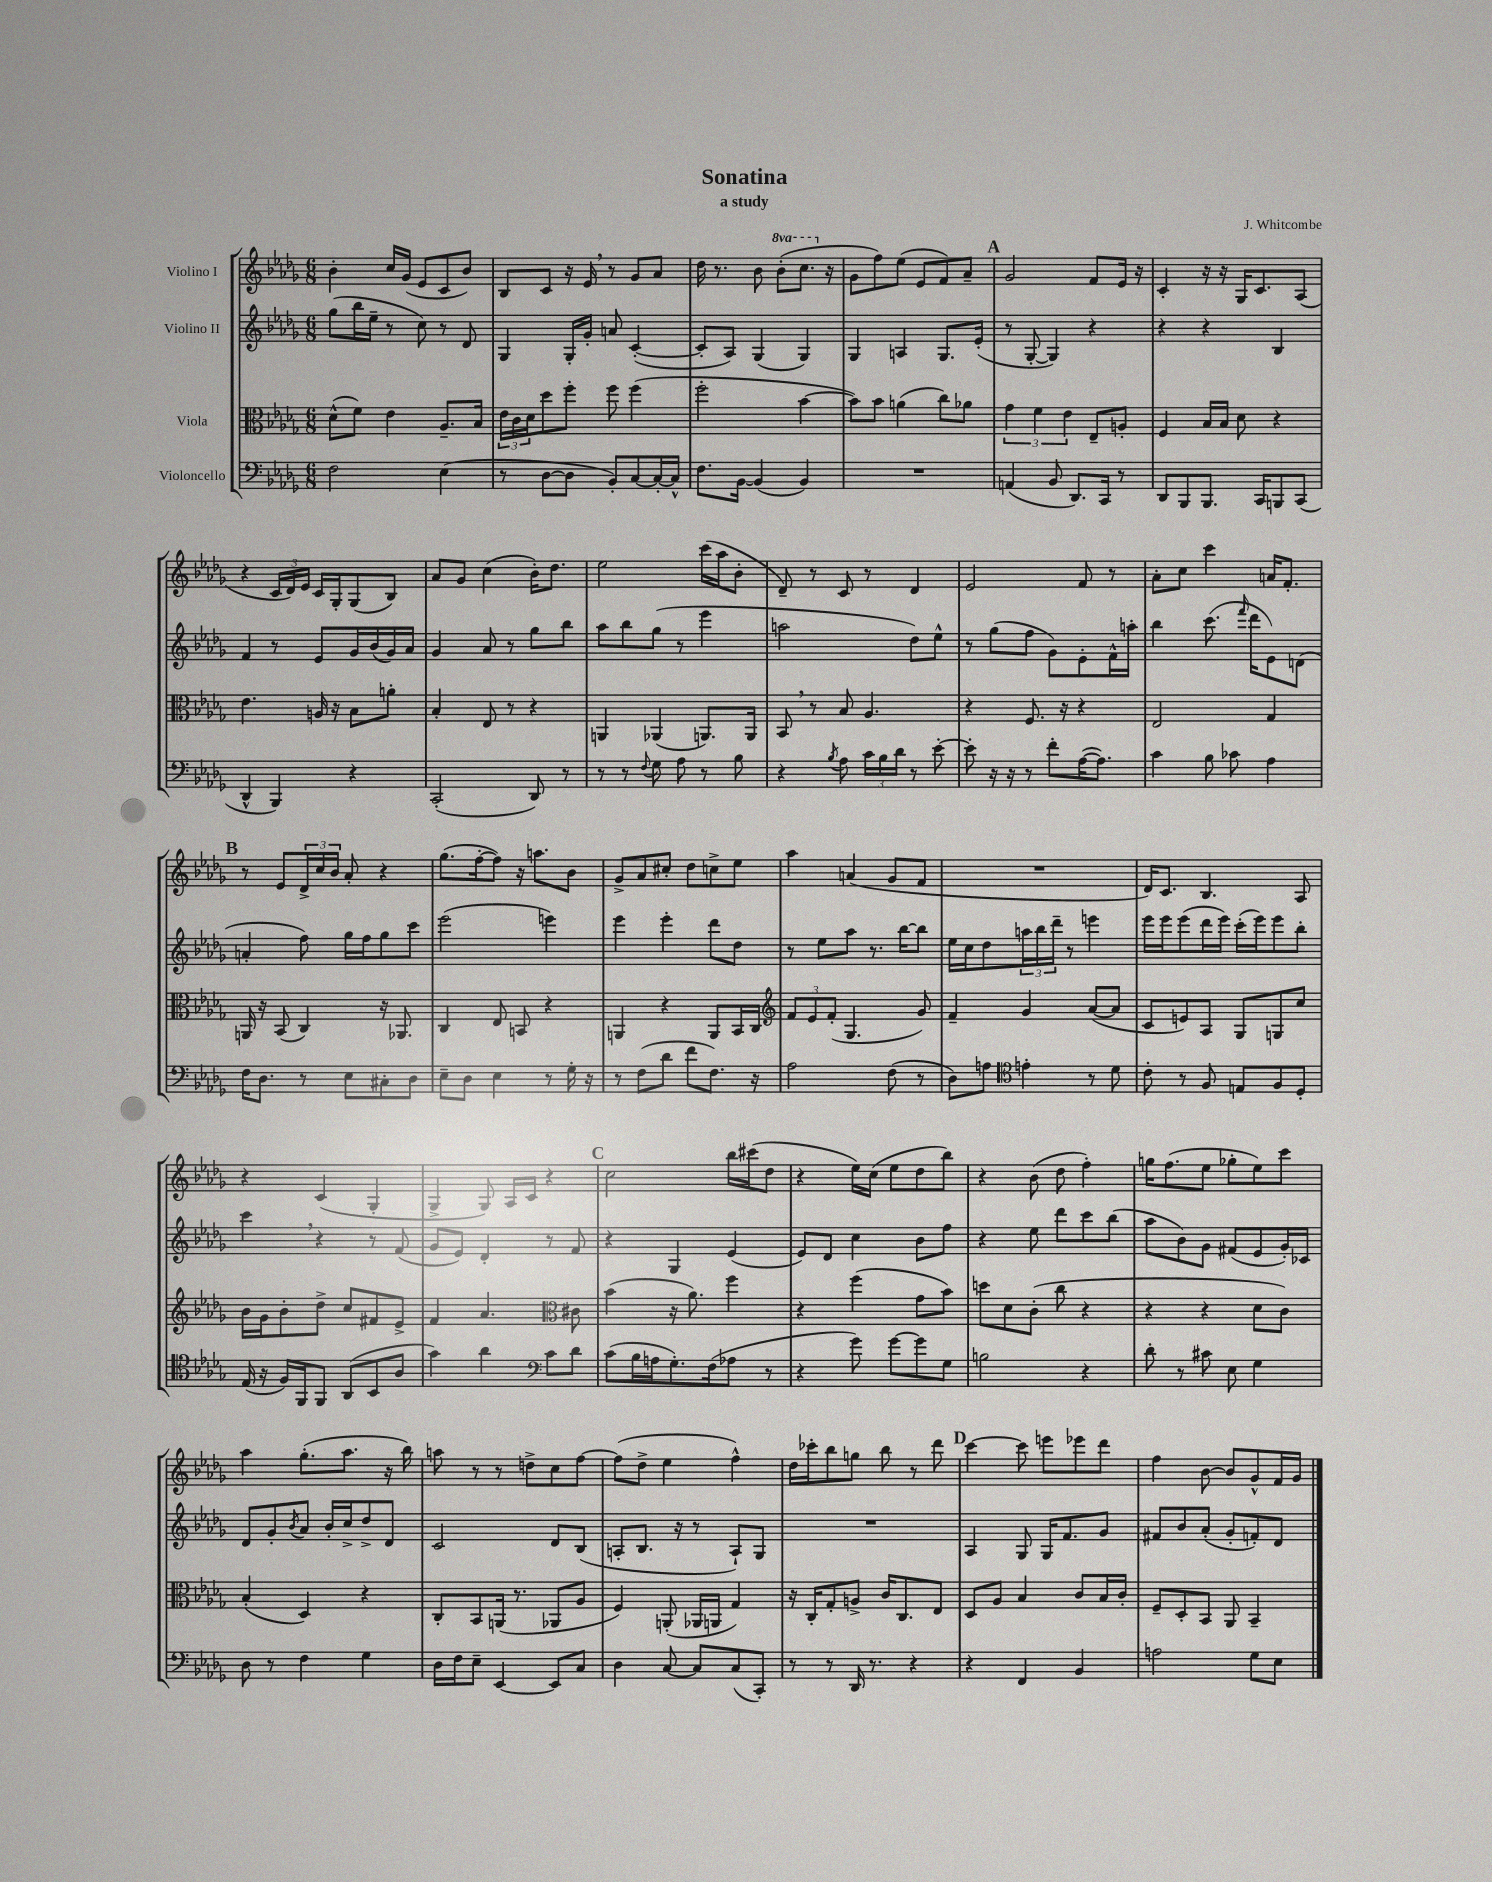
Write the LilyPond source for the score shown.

\header { title = "Sonatina" composer = "J. Whitcombe" subtitle = "a study" }
<<
\new StaffGroup <<
\new Staff = "s0" \with { instrumentName = "Violino I" } {
    \clef treble \key des \major \numericTimeSignature \time 6/8 \set Staff.ottavationMarkups = #ottavation-simple-ordinals
    bes'4-. c''16 ges'16( ees'8 c'8 bes'8) |
    bes8 c'8 r16 ees'16 \breathe r8 ges'8 aes'8 |
    des''16 r8. bes'8 \ottava #1 bes''8-.( c'''8. \ottava #0 r16 |
    ges'8 f''8) ees''8( ees'8 f'8) aes'8-- |
    \mark \markup { \bold "A" } ges'2 f'8 ees'16 r16 |
    c'4-. r16 r16 ges16 c'8. aes8( |
    r4 \tuplet 3/2 { c'16 des'16) ees'16 } c'16 ges16-. ges8( bes8) |
    aes'8 ges'8 c''4( bes'16-.) des''8. |
    ees''2 c'''16( aes''16 bes'8-. |
    des'8--) r8 c'8 r8 des'4 |
    ees'2 f'8 r8 |
    aes'8-. c''8 c'''4 a'16 f'8.-. |
    \mark \markup { \bold "B" } r8 ees'8 \tuplet 3/2 { des'16-> c''16 bes'16 } aes'8-. r4 |
    ges''8.( f''16~-. f''8) r16 a''8. bes'8 |
    ges'8-> aes'8 cis''8-. des''8 c''8-> ees''8 |
    aes''4 a'4( ges'8 f'8 |
    R2. |
    des'16) c'8. bes4. aes8 |
    r4 c'4( ges4-. |
    ges4-> ges8) aes16 c'16 r4 |
    \mark \markup { \bold "C" } c''2 bes''16 cis'''16( des''8 |
    r4 ees''16) c''16( ees''8 des''8 bes''8) |
    r4 bes'8( des''8 f''4-.) |
    g''16 f''8.( ees''8 ges''8-. ees''8) c'''8 |
    aes''4 ges''8.-.( aes''8. r16 bes''16) |
    a''8 r8 r8 d''8-> c''8 f''8~ |
    f''8( des''8-> ees''4 f''4-^) |
    des''16 ces'''16-. bes''8 g''8 bes''8 r8 des'''8 |
    \mark \markup { \bold "D" } c'''4~ c'''8 e'''8 ees'''8 des'''8 |
    f''4 bes'8~ bes'8 ges'8-^ f'16 ges'16 \bar "|." |
}
\new Staff = "s1" \with { instrumentName = "Violino II" } {
    \clef treble \key des \major \numericTimeSignature \time 6/8
    ges''8( bes''16 ees''16-- r8 c''8) r8 des'8 |
    ges4 ges16-. ges'16-. a'8 c'4~-.( |
    c'8-. aes8) ges4( ges4) |
    ges4 a4 ges8. ees'16-.( |
    \mark \markup { \bold "A" } r8 ges8~-. ges4) r4 |
    r4 r4 bes4 |
    f'4 r8 ees'8 ges'16 bes'16( ges'16) aes'16 |
    ges'4 aes'8 r8 ges''8 bes''8 |
    aes''8 bes''8 ges''8( r8 ees'''4 |
    a''2 des''8) ees''8-^ |
    r8 ges''8( f''8 ges'8) ees'8-. f'16-^ a''16-. |
    bes''4 c'''8.( \grace { f'''16 } des'''16 ees'8) d'8( |
    \mark \markup { \bold "B" } a'4-. f''8) ges''16 f''16 ges''8 c'''8 |
    ees'''2( e'''4) |
    ees'''4 ees'''4-. des'''8 des''8 |
    r8 ees''8 aes''8 r8. bes''16~ bes''8 |
    ees''16 c''16 des''8 \tuplet 3/2 { a''16 bes''16 des'''16-- } r8 e'''4 |
    ees'''16 ees'''16 ees'''8( des'''16 ees'''16) c'''16-.( ees'''16) ees'''8 bes''8-. |
    c'''4 \breathe r4 r8 f'8( |
    ges'8 ees'8) des'4-. r8 f'8 |
    \mark \markup { \bold "C" } r4 ges4 ees'4( |
    ees'8) des'8 c''4 bes'8 f''8 |
    r4 ees''8 des'''8 c'''8 bes''8( |
    aes''8 bes'8) ges'8 fis'8( ees'8 ges'16-.) ces'16 |
    des'8 ges'8-. \acciaccatura { bes'8 } aes'8 bes'16-. c''16-> des''8-> des'8 |
    c'2 des'8 bes8( |
    a8-. bes8. r16 r8 a8-!) ges8 |
    R2. |
    \mark \markup { \bold "D" } aes4 ges8 ges16 f'8. ges'8 |
    fis'8 bes'8 aes'8-.( ges'8-. f'8-.) des'8 \bar "|." |
}
\new Staff = "s2" \with { instrumentName = "Viola" } {
    \clef alto \key des \major \numericTimeSignature \time 6/8
    des'8-^( f'8) ees'4 aes8.-- bes16 |
    \tuplet 3/2 { ees'16 c'16 des'16 } des''8 f''8-. f''8 f''4( |
    f''2-. bes'4~ |
    bes'8) bes'8 a'4( c''8) aes'8 |
    \mark \markup { \bold "A" } \tuplet 3/2 { ges'4 f'4 ees'4 } ees8-- a8-. |
    f4 bes16 bes16 des'8 r4 |
    ees'4. a16 r16 bes8 a'8-. |
    bes4-. ees8 r8 r4 |
    a,4 aes,4( a,8.) a,16 |
    bes,8 \breathe r8 bes8 aes4. |
    r4 f8. r16 r4 |
    ees2 ges4 |
    \mark \markup { \bold "B" } a,16 r16 bes,8( c4) r16 aes,8. |
    c4 ees8 b,8 r4 |
    a,4 r4 a,8 bes,16 c16 |
    \clef treble \tuplet 3/2 { f'8 ees'8 f'8-.( } ges4. ges'8) |
    f'4-- ges'4 aes'8~( aes'8 |
    c'8 e'8) aes8 ges8 g8 c''8 |
    bes'16 ges'16 bes'8-. des''8-> c''8 fis'8 ees'8-> |
    f'4 aes'4. \clef alto cis'8 |
    \mark \markup { \bold "C" } bes'4( r16 aes'8.) f''4 |
    r4 f''4( ges'8 bes'8) |
    d''8 des'8 c'8-.( c''8 r4 |
    r4 r4 des'8 c'8) |
    bes4-.( des4) r4 |
    c8-. bes,8 a,16( r8. aes,8 aes8 |
    f4) a,8-.( aes,16 a,16 ges4) |
    r16 c16-. ges8-. a8-> c'16 c8. ees8 |
    \mark \markup { \bold "D" } des8 aes8 bes4 c'8 bes16 c'16-. |
    f8-- des8-. bes,8 aes,8 bes,4-- \bar "|." |
}
\new Staff = "s3" \with { instrumentName = "Violoncello" } {
    \clef bass \key des \major \numericTimeSignature \time 6/8
    f2 ees4( |
    r8 des8~ des8 bes,8-.) c8~ c16~-. c16-^ |
    f8. bes,16~ bes,4( bes,4) |
    R2. |
    \mark \markup { \bold "A" } a,4( bes,8 des,8.) c,16 r8 |
    des,8 bes,,8 bes,,8. c,16 b,,8 c,8( |
    des,4-^ bes,,4) r4 |
    c,2-.( des,8) r8 |
    r8 r8 \appoggiatura { f8 } ges8 aes8 r8 bes8 |
    r4 \acciaccatura { bes8 } aes8 \tuplet 3/2 { c'16 bes16 des'16 } r8 ees'8~-. |
    ees'8-. r16 r16 r8 f'8-. aes16~( aes8.) |
    c'4 bes8 ces'8 aes4 |
    \mark \markup { \bold "B" } f16 des8. r8 ees8 cis8-. des8 |
    ees8-- des8 ees4 r8 ges16-. r16 |
    r8 f8( des'8 f'8 f8.) r16 |
    aes2 f8( r8 |
    des8) a8 \clef tenor e'4-. r8 des'8 |
    c'8-. r8 f8 e8 f8 des8-. |
    ees16( r16 f16) f,16 f,8 aes,8( bes,8 aes8 |
    ges'4) aes'4 \clef bass c'8 des'8 |
    \mark \markup { \bold "C" } c'8( bes16 a16 ges8.-.) f16( aes8 r8 |
    r4 ges'8) ges'8~ ges'8 ges8 |
    b2 r4 |
    des'8-. r8 cis'8 ees8 ges4 |
    des8 r8 f4 ges4 |
    des16 f16 ees8-- ees,4~ ees,8 c8 |
    des4 c8~ c8 c8( c,8-.) |
    r8 r8 des,16 r8. r4 |
    \mark \markup { \bold "D" } r4 f,4 bes,4 |
    a2 ges8 ees8 \bar "|." |
}
>>
>>
\layout { \context { \Score \remove "Bar_number_engraver" } }
